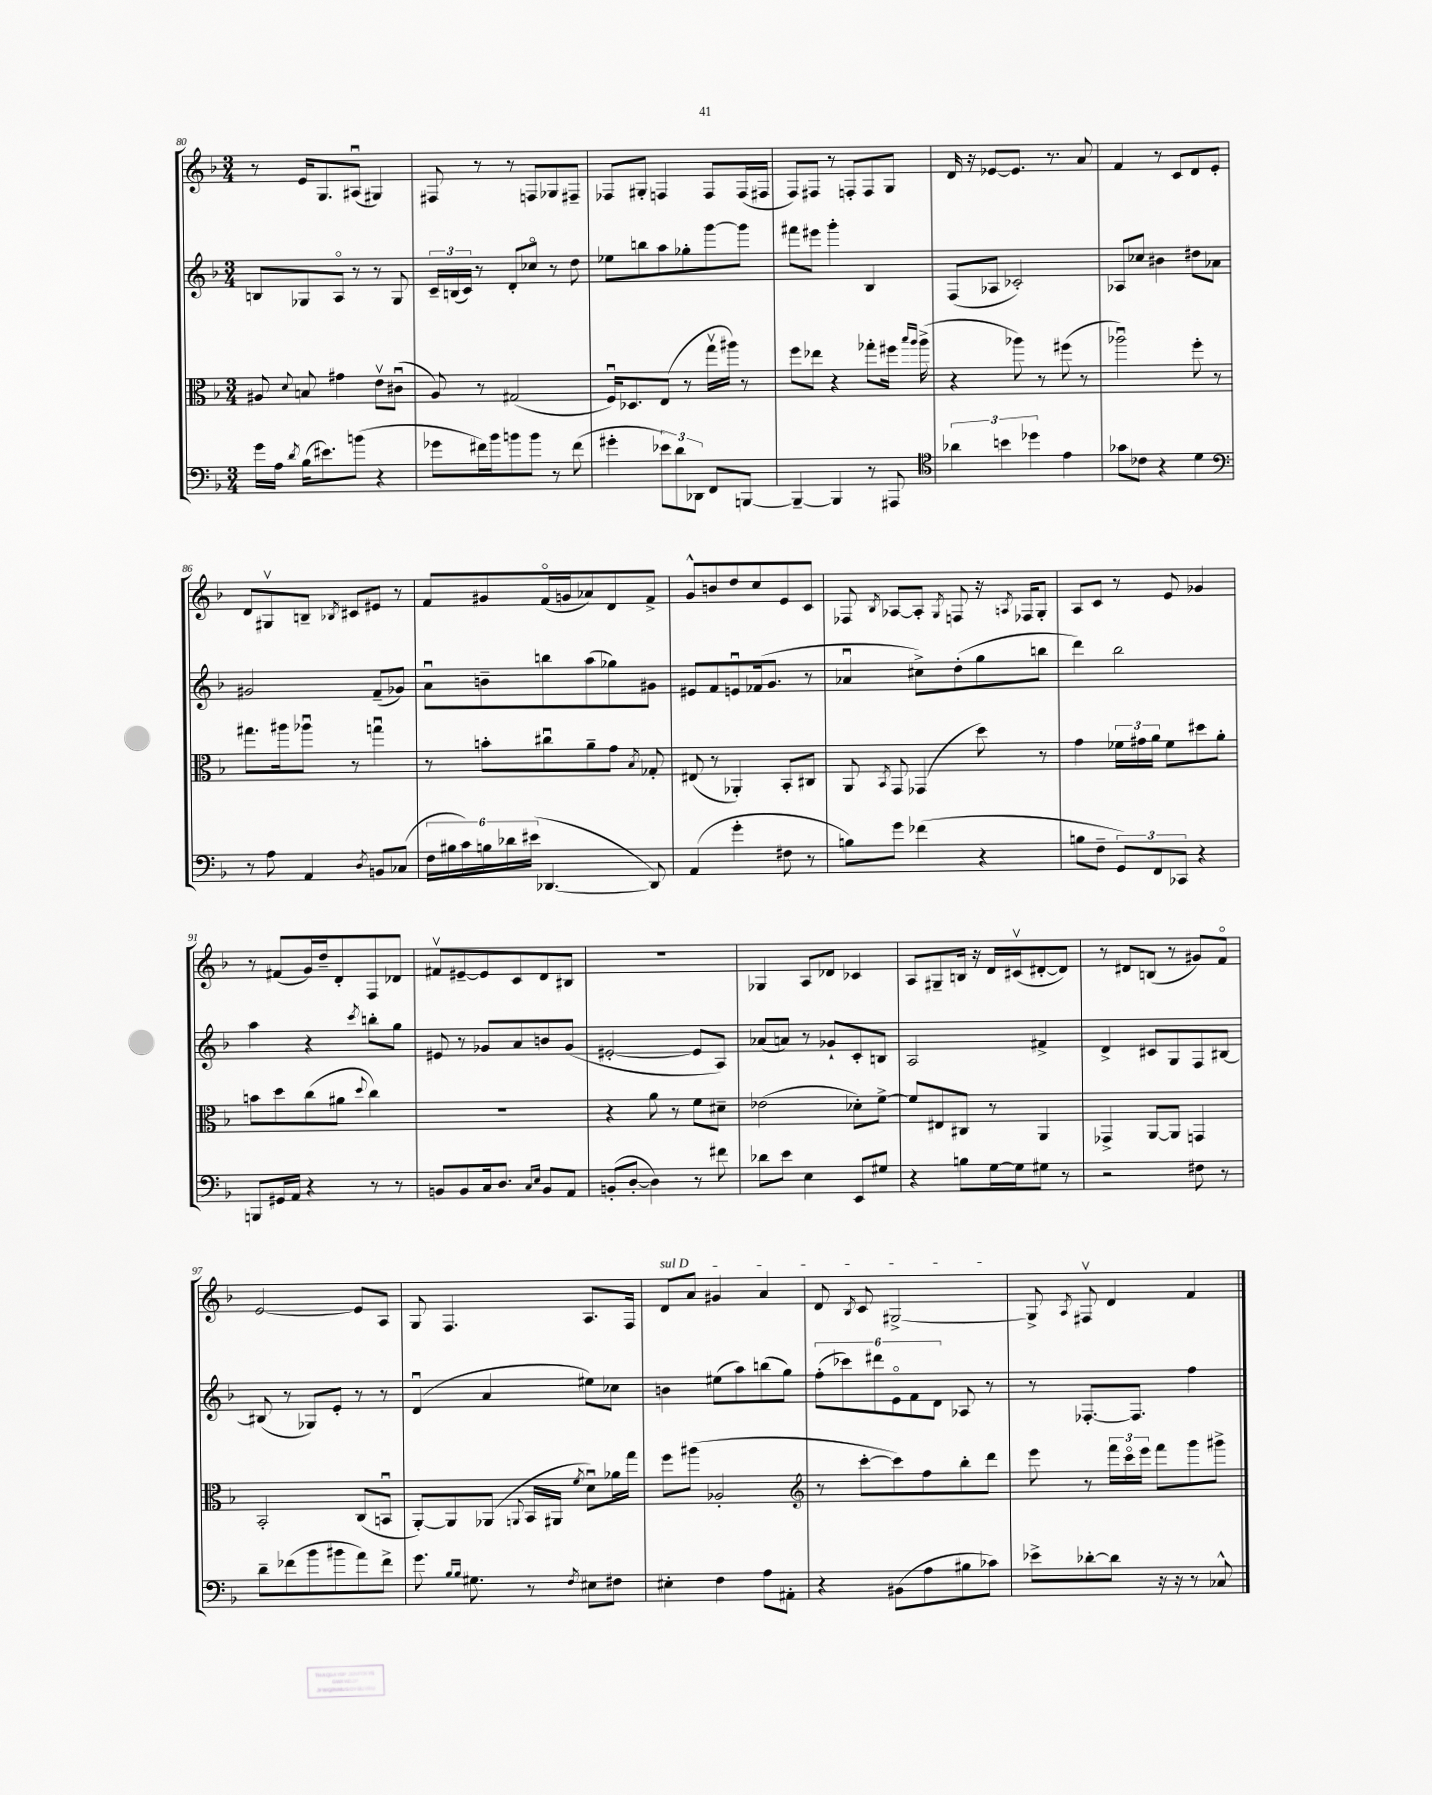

**kern	**kern	**kern	**kern
*staff4	*staff3	*staff2	*staff1
*clefF4	*clefC3	*clefG2	*clefG2
*k[b-]	*k[b-]	*k[b-]	*k[b-]
*M3/4	*M3/4	*M3/4	*M3/4
16g	8A#	8B	8r
16A	.	.	.
8qd	8qqd	.	.
(16B-	8B	8G-	16e
8.e#)	.	.	8.G
.	4g#	8Ao	.
(8b	.	8r	(8A#u
4r	8ev	8r	4G#)
.	(8c#u	8G-	.
=	=	=	=
8g-	8A)	24c~	8F#
.	.	(24B	.
.	.	24c)	.
16f#)	8r	8r	8r
16b-	.	.	.
8b	(2G#	8d'	8r
8b	.	8cc-o	8F
8r	.	8r	8G-
(8f#	.	8dd	8F#~
=	=	=	=
4g#'	16Fu)	8ee-	8F-
.	8.D-	.	.
.	.	8bb	8G#'
12e-)	(8E	8aa	4F
12d	.	.	.
.	8r	8gg-'	.
12DD-	.	.	.
8FF	16ggv	[8ggg	8F
.	16aa#)	.	.
[8BBB	8r	8ggg]	(16F
.	.	.	16F#
=	=	=	=
4BBB~_	8ff	8fff#	8F)
.	8ee-	8eee#	8F#
4BBB]	4r	4ggg'	8r
.	.	.	8F'
8r	8gg-'	4B-	8F
8AAA#	16ff#	.	8G
.	16qqbb-	.	.
.	16qqaa	.	.
.	(16aa^	.	.
=	=	=	=
*clefC4	*	*	*
6a-	4r	(8F	16d
.	.	.	16r
.	.	8A-	[8e-
6b	.	.	.
.	8aa-)	2c-')	8.e-]
6dd-	.	.	.
.	8r	.	.
.	.	.	8.r
4e	(8ff#	.	.
.	8r	.	8a
=	=	=	=
8g-	2aa-u)	8A-	4f
8c-	.	8cc-	.
4r	.	4b#	8r
.	.	.	8c
4d	8ff'	8dd#	8d
.	8r	8a-	8e'
=	=	=	=
*clefF4	*	*	*
8r	8.gg#	2g#	8d
8A	.	.	8G#v
.	16aa#	.	.
4AA	8aa-u	.	8B~
.	.	.	8qB-
.	8r	.	8c#
8qD	.	.	.
8BB	4ggu	(8f~	8e#
(8C-	.	8g-)	8r
=	=	=	=
24F	8r	8au	8f
24B#	.	.	.
24c)	.	.	.
24B	8b'	8b~	8g#
24d-	.	.	.
(24e#	.	.	.
[4.DD-	8cc#u	8bb	(16fo
.	.	.	16g
.	8a~	(8aa	8a-)
.	8g	8gg-)	8d
.	8qB-	.	.
8DD-])	8G-'	8g#	8f^
=	=	=	=
(4AA	(8E#	8e#	8g^^
.	8r	8f	8b
4g'	4AA-')	8eu	8dd
.	.	(16f-	8cc
.	.	8.g	.
8F#	8BB-'	.	8e
8r	8C#	8r	8c
=	=	=	=
8B)	8AA	4a-u	8F-
.	8qBB-	.	8qB-
8g	8GG	.	[8A-
(4f-	(4GG-	8cc#^)	8A-']
.	.	.	8qG
.	.	(8dd'	8F
4r	8dd)	8gg	16r
.	.	.	8qA
.	.	.	16F-
.	8r	8bb	8G'
=	=	=	=
8B	4g	4ddd)	8A
8F~	.	.	8c
12GG)	24f-	2bb-	8r
.	24g#	.	.
12FF	24a	.	.
.	8f-	.	8e
12CC-	.	.	.
4r	8dd#	.	4g-
.	8a'	.	.
=	=	=	=
8BBB	8b	4aa	8r
16GG#	8dd	.	(8f#
16AA	.	.	.
4r	(8cc	4r	16g)
.	.	.	16dd~
.	8a#	.	8d'
.	8qqdd	8qccc	.
8r	4cc)	8bb'	8F
8r	.	8gg	8d-
=	=	=	=
8BB	2.r	8e#	8f#v
8BB	.	8r	[8e#~
16C	.	8g-	8e#]
8.D	.	.	.
.	.	8a	8c
16qqC	.	.	.
16qqE	.	.	.
8BB	.	8b	8d
8AA	.	(8g-	8B#
=	=	=	=
(8BB'	4r	[2e#'	2.r
[8D'	.	.	.
4D])	8a	.	.
.	8r	.	.
8r	8f	8e#]	.
8f#	8d#~	8A)	.
=	=	=	=
8d-	(2e-	(8a-	4G-
8e	.	8a)	.
4E	.	8r	8A
.	.	8g-`	8d-
8EE	8d-')	8c'	4c-
8G#	[8f^	8B	.
=	=	=	=
4r	8f]	2A	8A
.	8E#	.	8G#~
8B	8C#	.	16B
.	.	.	16r
[16G	8r	.	16d
16G]	.	.	(16c#v
8G#	4AA	4f#^	[8d#'
8r	.	.	8d#])
=	=	=	=
2r	4GG-^	4d^	8r
.	.	.	8d#
.	[8AA	8c#	(8B
.	8AA]	8G	8r
8F#	4GG	8F	8g#)
8r	.	[8B#	8fo
=	=	=	=
8d~	2BB-'	(8B#]	[2e
(8f-	.	8r	.
8b-	.	8G-)	.
8b#	.	8e'	.
8a)	(8C	8r	8e]
8f-^	8BBu	8r	8A
=	=	=	=
8.g	[8AA')	(4du	8G
.	8AA]	.	4.F
16qqB-	.	.	.
16qqB-	.	.	.
8.G#	.	.	.
.	(8AA-	4a	.
.	8qqAA	.	.
8r	16BB-	.	.
.	16AA#	.	.
8qF	8qf	.	.
8E#	8du)	8ee#)	8.A
8F#	16a-	8cc-	.
.	16gg	.	16F
=	=	=	=
4E#'	8ff	4b	8d
.	(8aa#	.	8a
4F	2A-'	(8ee#	4g#
.	.	8aa)	.
8A	.	(8bb	4a
8AA#'	.	8gg)	.
=	=	=	=
*	*clefG2	*	*
4r	8r	(12ff'	8d
.	.	12ccc-)	.
.	.	.	8qB-
.	[8ccc'	.	8c
.	.	12ddd#	.
(8BB#	8ccc])	12eo	[2G#^
.	.	12f	.
8A	8ff	.	.
.	.	12d	.
8B#	8bb-'	8A-	.
8c-)	8ddd	8r	.
=	=	=	=
8e-^	8eee	8r	8G#^]
.	.	.	8qA
[8d-'	8r	[8.F-'	8F#v
8d-]	24fff	.	4d
.	24ccco	.	.
.	.	8.F-]	.
.	24eee	.	.
16r	8fff	.	.
16r	.	.	.
8r	8ggg	4ff	4f
8C-^^	8ggg#^	.	.
==	==	==	==
*-	*-	*-	*-
